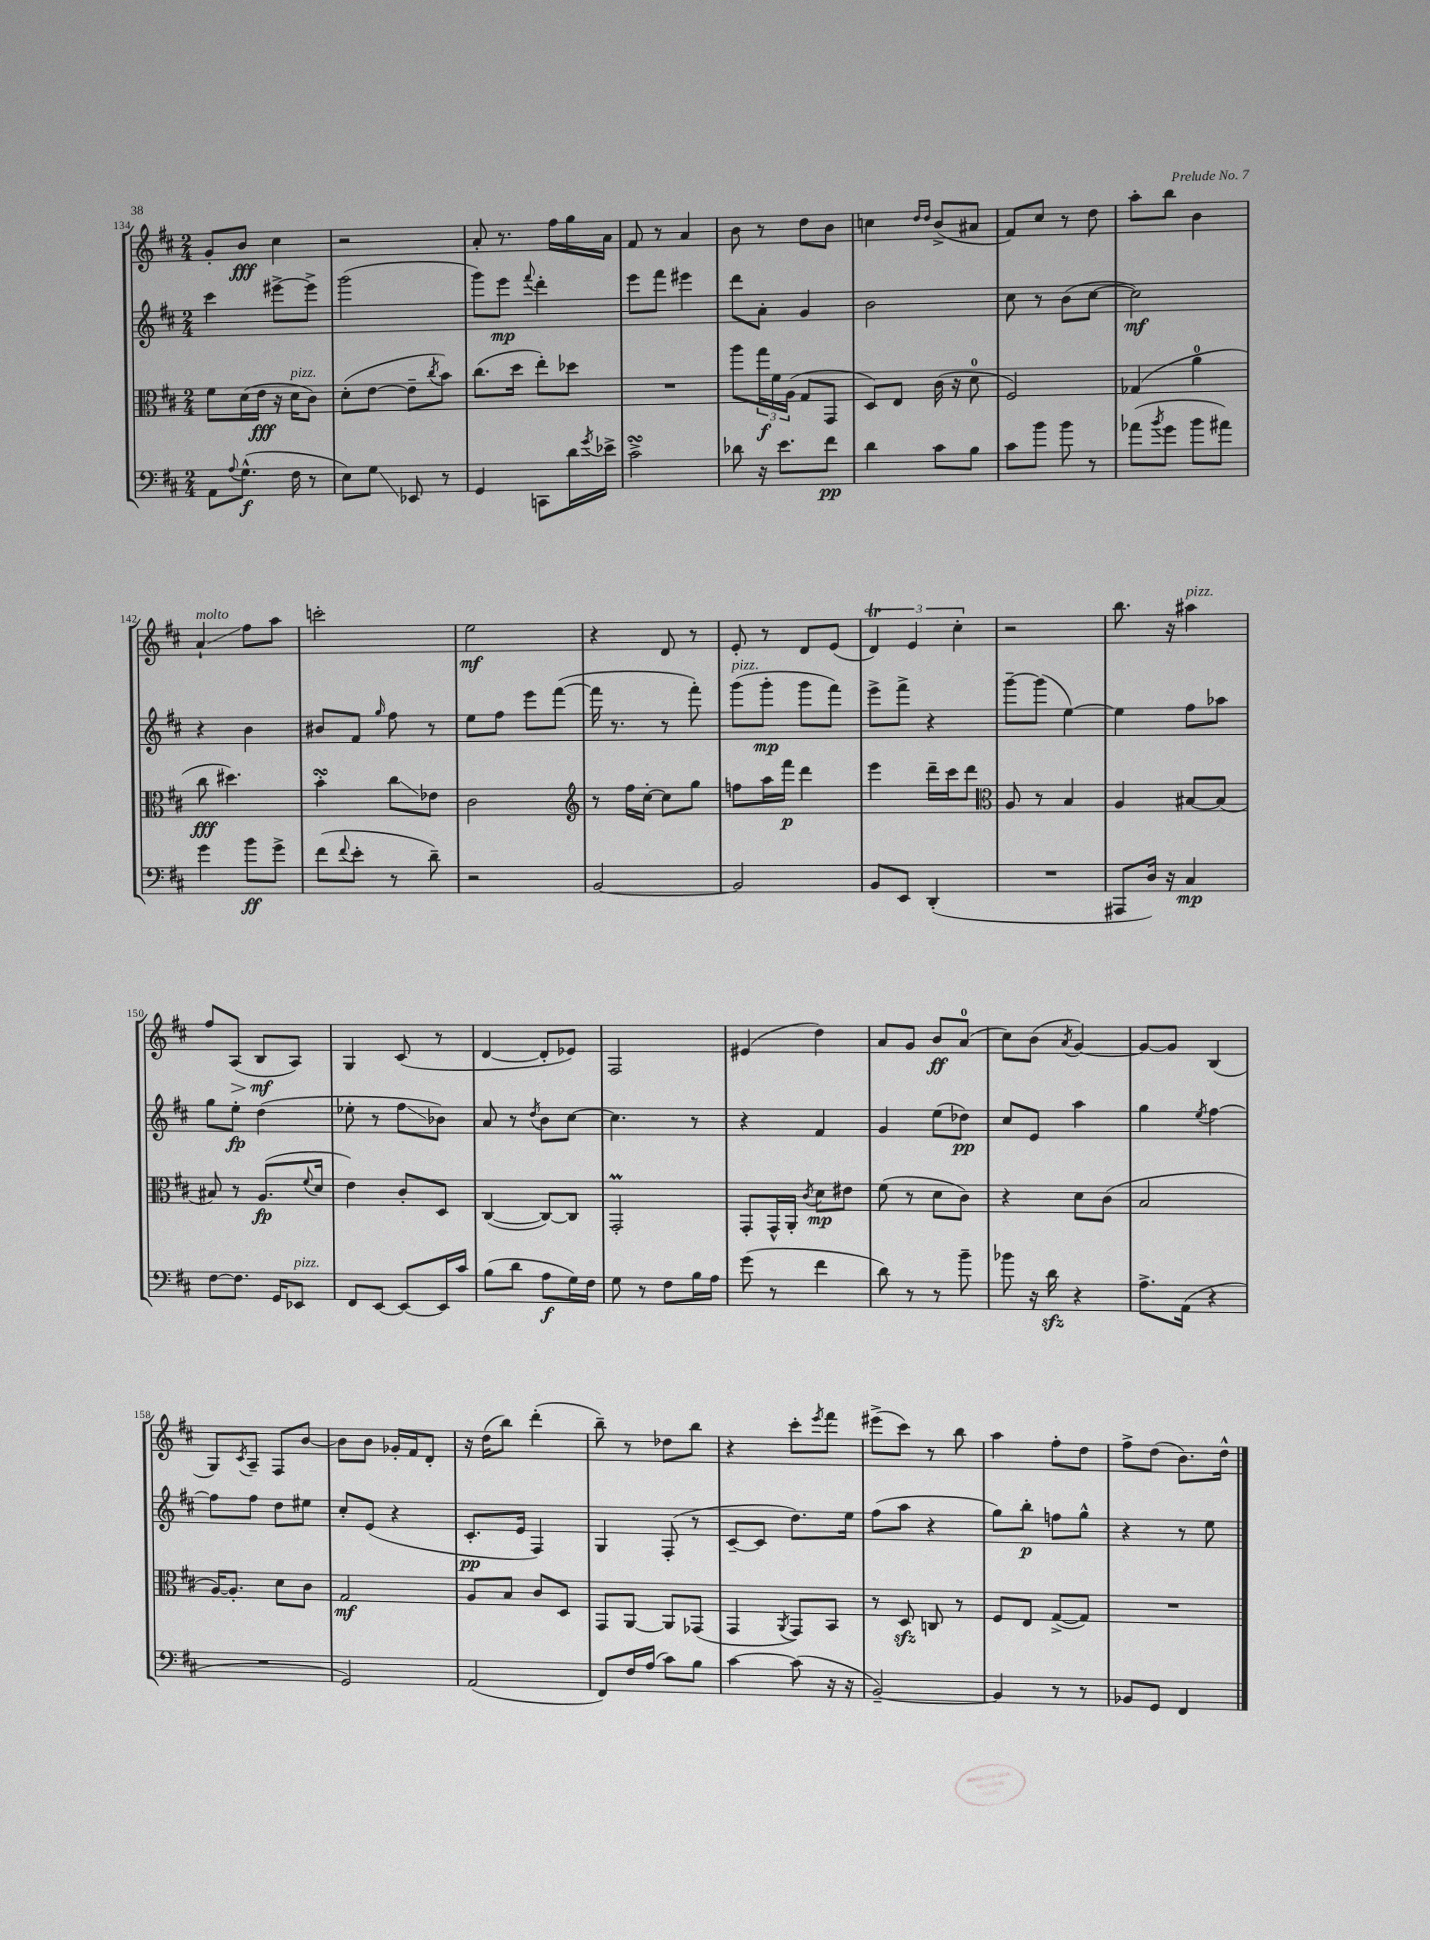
<<
\new StaffGroup <<
\new Staff = "s0" {
    \clef treble \key d \major \numericTimeSignature \time 2/4
    g'8-. b'8\fff cis''4 |
    r2 |
    a'8-. r8. fis''16 g''16 a'16 |
    fis'8 r8 a'4 |
    b'8 r8 d''8 b'8 |
    c''4 \grace { d''16 d''16 } b'8->( ais'8 |
    fis'8) cis''8 r8 d''8 |
    a''8-. b''8 b'4 |
    a'4-!\glissando^\markup { \italic "molto" } fis''8 a''8 |
    c'''2-. |
    e''2\mf |
    r4 d'8 r8 |
    e'8-. r8 d'8 e'8( |
    \tuplet 3/2 { d'4\trill) e'4 cis''4-. } |
    r2 |
    b''8. r16 ais''4^\markup { \italic "pizz." } |
    fis''8 a8\>( b8\mf\! a8) |
    g4 cis'8( r8 |
    d'4~ d'8-. ees'8) |
    fis2 |
    eis'4( d''4) |
    a'8 g'8 b'8\ff a'8-0( |
    cis''8) b'8( \acciaccatura { a'8 } g'4~) |
    g'8~ g'8 b4( |
    g8) \acciaccatura { cis'8 } a8-- fis8 b'8~ |
    b'8 b'8 ges'16-. fis'16 d'8-. |
    r16 d''16( b''8) d'''4-.( |
    b''8--) r8 des''8 b''8 |
    r4 cis'''8-. \acciaccatura { e'''8 } fis'''8 |
    eis'''8->( cis'''8) r8 b''8 |
    a''4 fis''8-. d''8 |
    fis''8-> d''8( b'8.) d''16-^ \bar "|." |
}
\new Staff = "s1" {
    \clef treble \key d \major \numericTimeSignature \time 2/4
    cis'''4 eis'''8~-> eis'''8-> |
    g'''2( |
    g'''8) e'''8\mp \appoggiatura { fis'''8 } d'''4-. |
    e'''8 fis'''8 eis'''4 |
    d'''8 a'8-. g'4 |
    b'2 |
    cis''8 r8 b'8( cis''8~ |
    cis''2\mf) |
    r4 b'4 |
    bis'8 fis'8 \grace { g''16 } fis''8 r8 |
    e''8 fis''8 e'''8 fis'''8~( |
    fis'''16 r8. r8 fis'''8-.) |
    g'''8^\markup { \italic "pizz." }( g'''8-.\mp g'''8 fis'''8) |
    e'''8-> fis'''8-> r4 |
    g'''8~-- g'''8( e''4~) |
    e''4 fis''8 aes''8 |
    g''8 e''8-.\fp d''4( |
    ees''8-. r8 fis''8\glissando bes'8) |
    a'8 r8 \acciaccatura { d''8 } b'8 cis''8~ |
    cis''4. r8 |
    r4 fis'4 |
    g'4 e''8( des''8\pp) |
    cis''8 e'8 a''4 |
    g''4 \acciaccatura { e''8 } fis''4~ |
    fis''8 fis''8 d''8 eis''8 |
    cis''8-. e'8( r4 |
    cis'8.-.\pp e'16 fis4) |
    g4 fis8-.( r8 |
    cis'8~-- cis'8 d''8.) e''16 |
    fis''8( a''8 r4 |
    g''8) b''8-.\p f''8 g''8-^ |
    r4 r8 e''8 \bar "|." |
}
\new Staff = "s2" {
    \clef alto \key d \major \numericTimeSignature \time 2/4
    fis'8 d'16( e'16\fff r16 d'16^\markup { \italic "pizz." } cis'8) |
    d'8-.( e'8~ e'8-- \acciaccatura { cis''8 } b'8) |
    cis''8.( d''16 e''8-.) des''8 |
    R2 |
    a''8 \tuplet 3/2 { g''16\f fis'16 a16( } g8 g,8 |
    d8) e8 cis'16( r16 d'8-0 |
    fis2) |
    ges4( a'4-0 |
    cis''8\fff dis''4.) |
    b'4-.\turn cis''8\glissando ees'8 |
    cis'2 |
    \clef treble r8 fis''16 cis''16~-. cis''8 g''8 |
    f''8 a''16 fis'''16\p d'''4 |
    e'''4 d'''16-- cis'''16 d'''8 |
    \clef alto a8 r8 b4 |
    a4 bis8~ bis8( |
    bis8) r8 a8.\fp( \appoggiatura { fis'8 } d'16 |
    e'4) cis'8-. d8 |
    cis4~( cis8~) cis8 |
    g,2-.\prall |
    g,8-. g,16-^ a,16-. \acciaccatura { cis'8 } d'8\mp eis'8 |
    fis'8( r8 d'8 cis'8) |
    r4 d'8 cis'8( |
    b2 |
    a16~) a8.-. d'8 cis'8 |
    g2\mf |
    a8 b8 cis'8 d8 |
    g,8 a,8~ a,8 ges,8( |
    g,4 \acciaccatura { a,8 } g,8) b,8 |
    r8 d8\sfz c8 r8 |
    fis8 e8 g8~->( g8) |
    R2 \bar "|." |
}
\new Staff = "s3" {
    \clef bass \key d \major \numericTimeSignature \time 2/4
    a,8 \appoggiatura { a8 } g8.-^\f( fis16 r8 |
    e8) g8\glissando ees,8 r8 |
    g,4 c,8 d'16 \acciaccatura { g'8 } ees'16-> |
    cis'2->\turn |
    des'8 r16 e'8. fis'8\pp |
    d'4 cis'8 b8 |
    cis'8 b'8 b'8 r8 |
    aes'8( \acciaccatura { b'8 } g'8 b'8 ais'8) |
    g'4 b'8\ff g'8-> |
    fis'8( \appoggiatura { fis'8 } e'8-. r8 d'8--) |
    r2 |
    b,2~ |
    b,2 |
    b,8 e,8 d,4-.( |
    R2 |
    ais,,8 d16) r16 cis4\mp |
    fis8~ fis8. g,16 ees,8^\markup { \italic "pizz." } |
    fis,8 e,8~ e,8~ e,16 cis'16 |
    b8( d'8 a8\f g16) fis16 |
    g8 r8 fis8 b16 a16 |
    g'8( r8 fis'4 |
    d'8) r8 r8 b'8-- |
    bes'8 r16 d'16\sfz r4 |
    a8.-> a,16( r4 |
    R2 |
    g,2) |
    a,2( |
    fis,8) fis16 a16( cis'8) b8 |
    cis'4~ cis'8( r16 r16 |
    b,2~--) |
    b,4 r8 r8 |
    bes,8 g,8 fis,4 \bar "|." |
}
>>
>>
\layout { \context { \Score currentBarNumber = #134 } }
